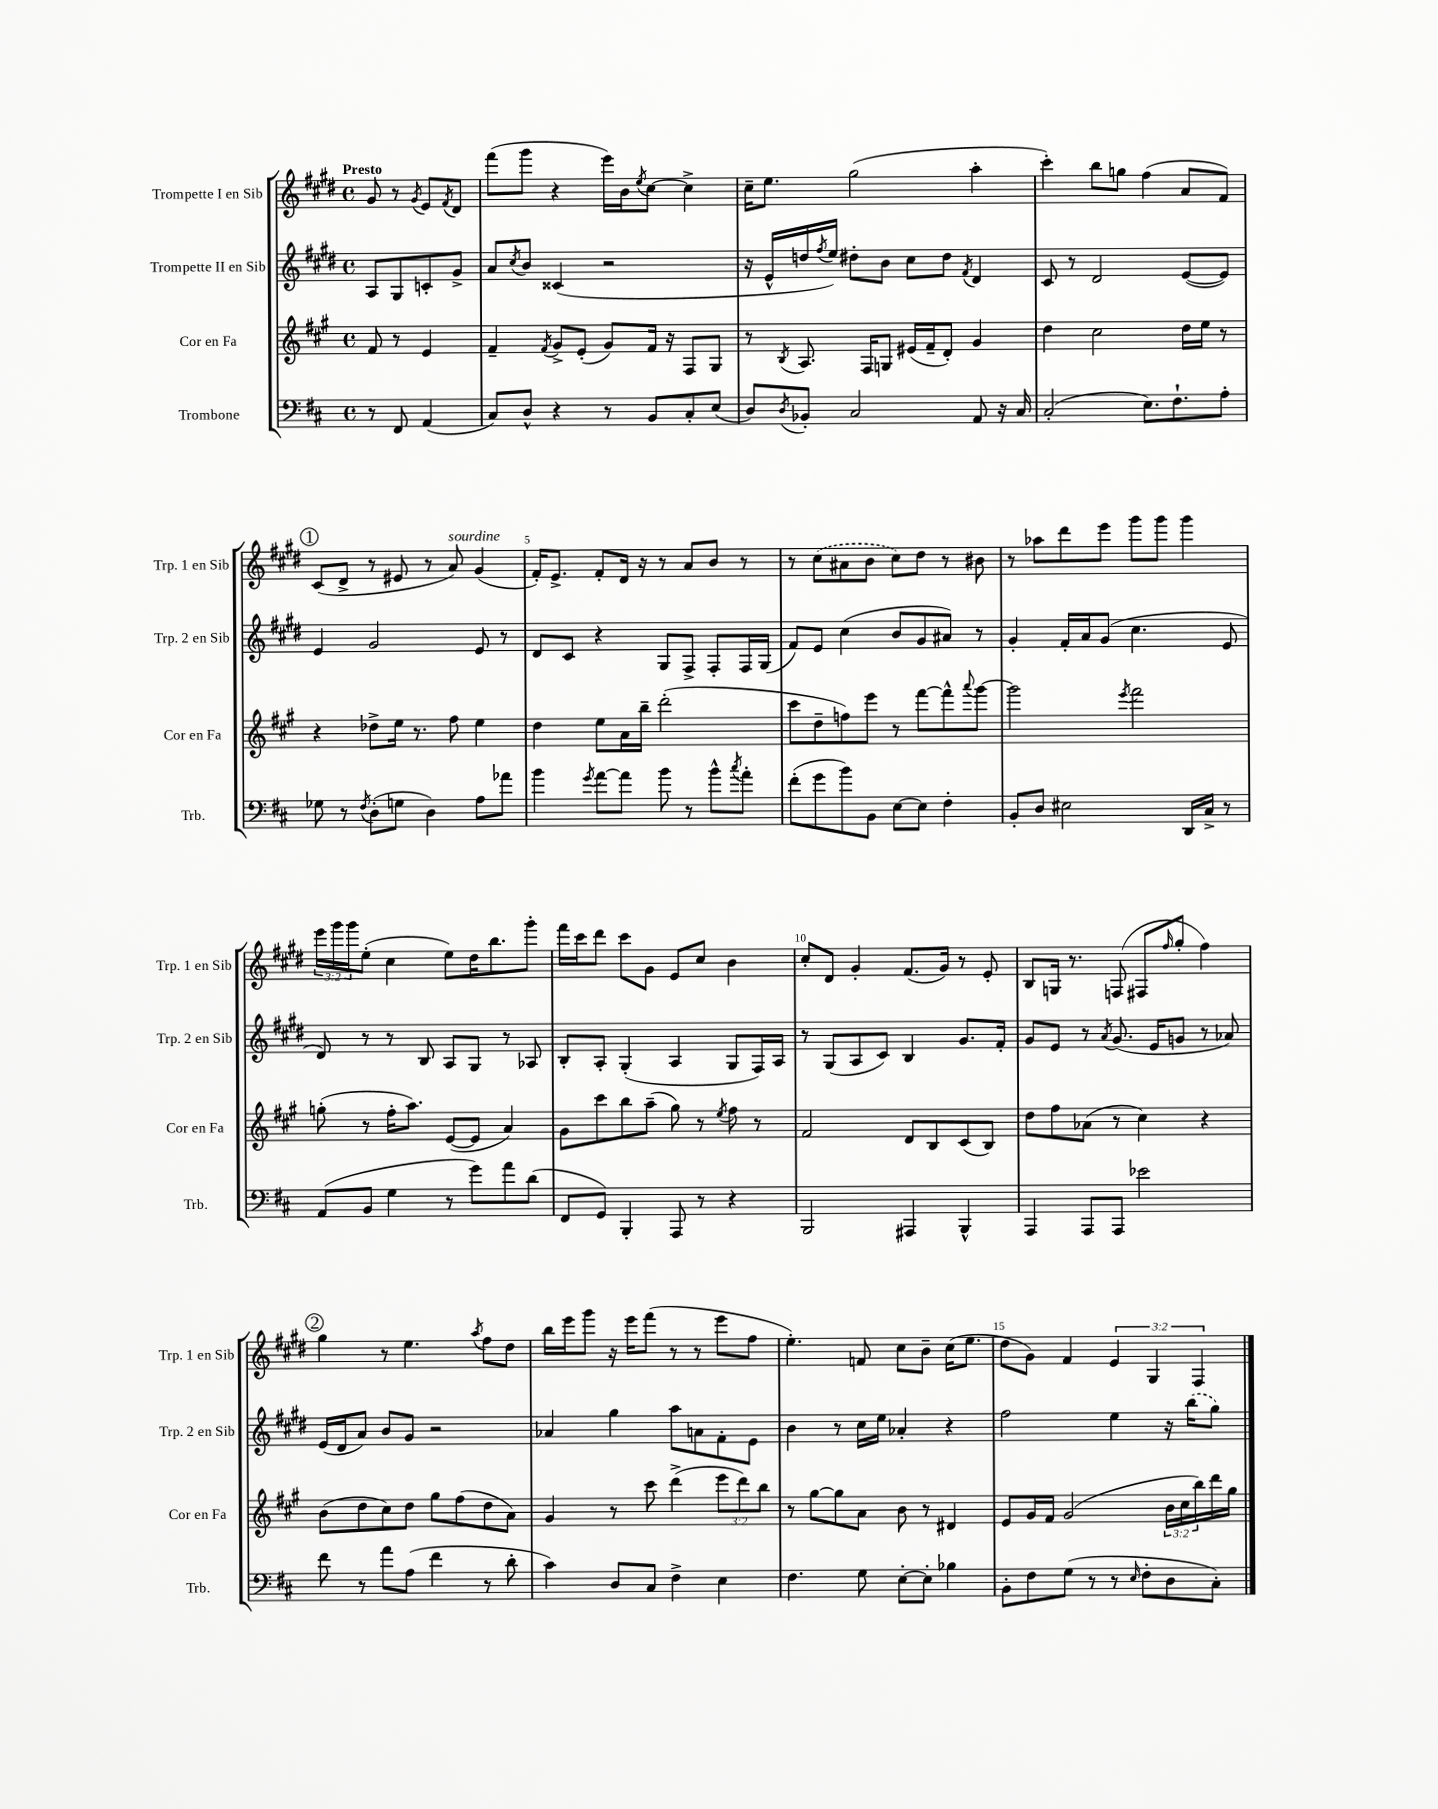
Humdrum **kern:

**kern	**kern	**kern	**kern
*staff4	*staff3	*staff2	*staff1
*clefF4	*clefG2	*clefG2	*clefG2
*k[f#c#]	*k[f#c#g#]	*k[f#c#g#d#]	*k[f#c#g#d#]
*M4/4	*M4/4	*M4/4	*M4/4
*met(c)	*met(c)	*met(c)	*met(c)
8r	8f#/	8A/L	8g#/
8FF#/	8r	8G#/	8r
.	.	.	8qg#/
(4AA/	4e/	8c'/	8e/L
.	.	.	8qf#/
.	.	8g#^/J	8d#/J
=	=	=	=
8C#/L)	4f#~/	8a/L	(8fff#\L
.	.	8qcc#/	.
8D^^/J	.	8b/J	8ggg#\J
.	8qf#/	.	.
4r	8g#^/L	(4c##/	4r
.	(8e'/J	.	.
8r	8g#/L)	2r	16eee\LL)
.	.	.	16b\J
.	.	.	8qee/
8BB/L	16f#/Jk	.	[8cc#\J
.	16r	.	.
8C#'/	8F#/L	.	4cc#^\]
(8E/J	8G#/J	.	.
=	=	=	=
8D/L)	8r	16r	16cc#~\LK
.	.	16e^^/LL	8.ee\J
8qD/	8qB/	.	.
8BB-'/J	8.A/	16dd/	.
.	.	8qff#/	.
.	.	16ee/JJ)	.
2C#/	.	8dd#'\L	(2gg#\
.	16F#/LK	.	.
.	8G/J	8b\J	.
.	(16e#/LL	8cc#\L	.
.	16f#~/J	.	.
.	8d'/J)	8dd#\J	.
.	.	8qf#/	.
8AA/	4g#/	4d#/	4aa'\
16r	.	.	.
16C#/	.	.	.
=	=	=	=
(2C#'/	4dd\	8c#/	4ccc#'\)
.	.	8r	.
.	2cc#\	2d#/	8bb\L
.	.	.	8gg\J
8.E\L)	.	.	(4ff#\
8.F#`\	.	.	.
.	16dd\LL	([8e/L	8a/L
.	16ee\JJ	.	.
8A'\J	8r	8e/]J)	8f#/J)
=	=	=	=
8G-\	4r	4e/	(8c#/L
8r	.	.	8d#^/J
8qF#/	.	.	.
(8D'\L	8dd-^\L	2g#/	8r
8G\J	16ee\Jk	.	8e#/
.	8.r	.	.
4D\)	.	.	8r
.	8ff#\	.	8a/)
8A\L	4ee\	8e/	(4g#/
8a-\J	.	8r	.
=	=	=	=
4b\	4dd\	8d#/L	16f#'/LK)
.	.	.	8.e^/J
.	.	8c#/J	.
8qg/	.	.	.
[8a\L	8ee\L	4r	8f#'/L
8a\]J	16a\L	.	16d#/Jk
.	16bb~\JJ	.	16r
8b\	(2ddd'\	8G#/L	8r
8r	.	8F#^/J	8a/L
8b^^\L	.	8F#'/L	8b/J
8qcc#/	.	.	.
8a'\J	.	16F#/L	8r
.	.	(16G#/JJ	.
=	=	=	=
(8f#'\L	8ccc#\L	8f#/L)	8r
8g\	8dd~\	8e/J	(8cc#\L
8b\)	8ff\)	(4cc#\	8a#\
8BB\J	8eee\J	.	8b\J
[8E\L	8r	8b/L	8cc#\L)
8E\]J	[8fff#\L	8g#/	8dd#\J
4F#'\	8fff#^^\]	8a#/J)	8r
.	8qqaaa/	.	.
.	[8ggg#\J	8r	8b#\
=	=	=	=
8BB'/L	2ggg#\]	4g#'/	8r
8D/J	.	.	8aa-\L
2E#\	.	16f#'/LL	8ddd#\
.	.	16a/J	.
.	.	(8g#/J	8eee\J
.	8qeee/	.	.
.	2fff#\	4.cc#\	8ggg#\L
.	.	.	8ggg#\J
16DD/LL	.	.	4ggg#\
16C#^/JJ	.	.	.
8r	.	8e/	.
=	=	=	=
(8AA/L	(8gg'\	8d#/)	24eee\LL
.	.	.	24ggg#\
.	.	.	24ggg#\J
8BB/J	8r	8r	(8ee'\J
4G\	16ff#'\LK	8r	4cc#\
.	8.aa\J)	.	.
.	.	8B/	.
8r	([8e/L	8A/L	8ee\L)
8g\L)	8e/]J	8G#/J	16dd#\K
.	.	.	8.bb\
8a\	4a/)	8r	.
(8d\J	.	8A-/	8ggg#'\J
=	=	=	=
8FF#/L	8g#\L	8B'/L	16fff#\LL
.	.	.	16ccc#\J
8GG/J)	8ccc#\	8A'/J	8ddd#\J
4BBB'/	8bb\	(4G#'/	8ccc#\L
.	(8aa~\J	.	8g#\J
8AAA/	8gg#\)	4A/	8e/L
8r	8r	.	8cc#/J
.	8qee/	.	.
4r	8ff#\	8G#/L	4b\
.	8r	16F#/L)	.
.	.	16A/JJ	.
=	=	=	=
2BBB/	2f#/	8r	8cc#'/L
.	.	(8G#/L	8d#/J
.	.	8A/	4g#'/
.	.	8c#/J)	.
4AAA#/	8d/L	4B/	(8.f#/L
.	8B/	.	.
.	.	.	16g#/Jk)
4BBB^^/	(8c#/	8.g#/L	8r
.	8B/J)	.	8e'/
.	.	16f#'/Jk	.
=	=	=	=
4AAA/	8dd\L	8g#/L	8B/L
.	8ff#\	8e/J	16G/Jk
.	.	.	8.r
8AAA/L	(8a-\J	8r	.
.	.	8qa/	.
8AAA/J	8r	(8.g#/	(8F/
2e-\	4cc#\)	.	8F#/L
.	.	16e/LK	.
.	.	.	16qqff#/
.	.	8g/J	8gg#'/J
.	4r	8r	4ff#\)
.	.	8a-/)	.
=	=	=	=
8f#\	(8b\L	(16e/LL	4gg#\
.	.	16d#/J	.
8r	8dd\	8a/J)	.
8a\L	8cc#\)	8b/L	8r
(8A\J	8dd\J	8g#/J	4.ee\
4f#\	8gg#\L	2r	.
.	(8ff#\	.	.
.	.	.	8qaa/
8r	8dd\	.	8ff#\L
8d'\	8a\J)	.	8dd#\J
=	=	=	=
4c#\)	4g#/	4a-/	16bb\LL
.	.	.	16eee\J
.	.	.	8ggg#\J
8D/L	8r	4gg#\	16r
.	.	.	16eee\LK
8C#/J	8ccc#\	.	(8fff#\J
4F#^\	(4ddd^\	8aa\L	8r
.	.	8a\	8r
4E\	12eee\L	8f#'\	8eee\L
.	12ddd\)	.	.
.	.	8e\J	8ff#\J
.	12bb\J	.	.
=	=	=	=
4.F#\	8r	4b\	4.ee'\)
.	[8gg#\L	.	.
.	8gg#\]	8r	.
8G\	8a\J	16cc#\LL	8f/
.	.	16ee\JJ	.
[8E'\L	8b\	4a-'/	8cc#\L
8E'\]J	8r	.	8b~\J
4B-\	4d#/	4r	(16cc#\LK
.	.	.	8.ee\J
=	=	=	=
8BB'\L	8e/L	2ff#\	8dd#\L
8F#\	16g#/L	.	8g#\J)
.	16f#/JJ	.	.
(8G\J	(2g#/	.	4f#/
8r	.	.	.
8r	.	4ee\	6e/
16qqE/	.	.	.
8F#'\L	.	.	.
.	.	.	6G#/
8D\	24b\LL	16r	.
.	24cc#\	.	.
.	.	(16bb\LK	.
.	24bb\)	.	6F#/
8C#'\J)	16ddd\	8gg#\J)	.
.	16gg#\JJ	.	.
==	==	==	==
*-	*-	*-	*-
